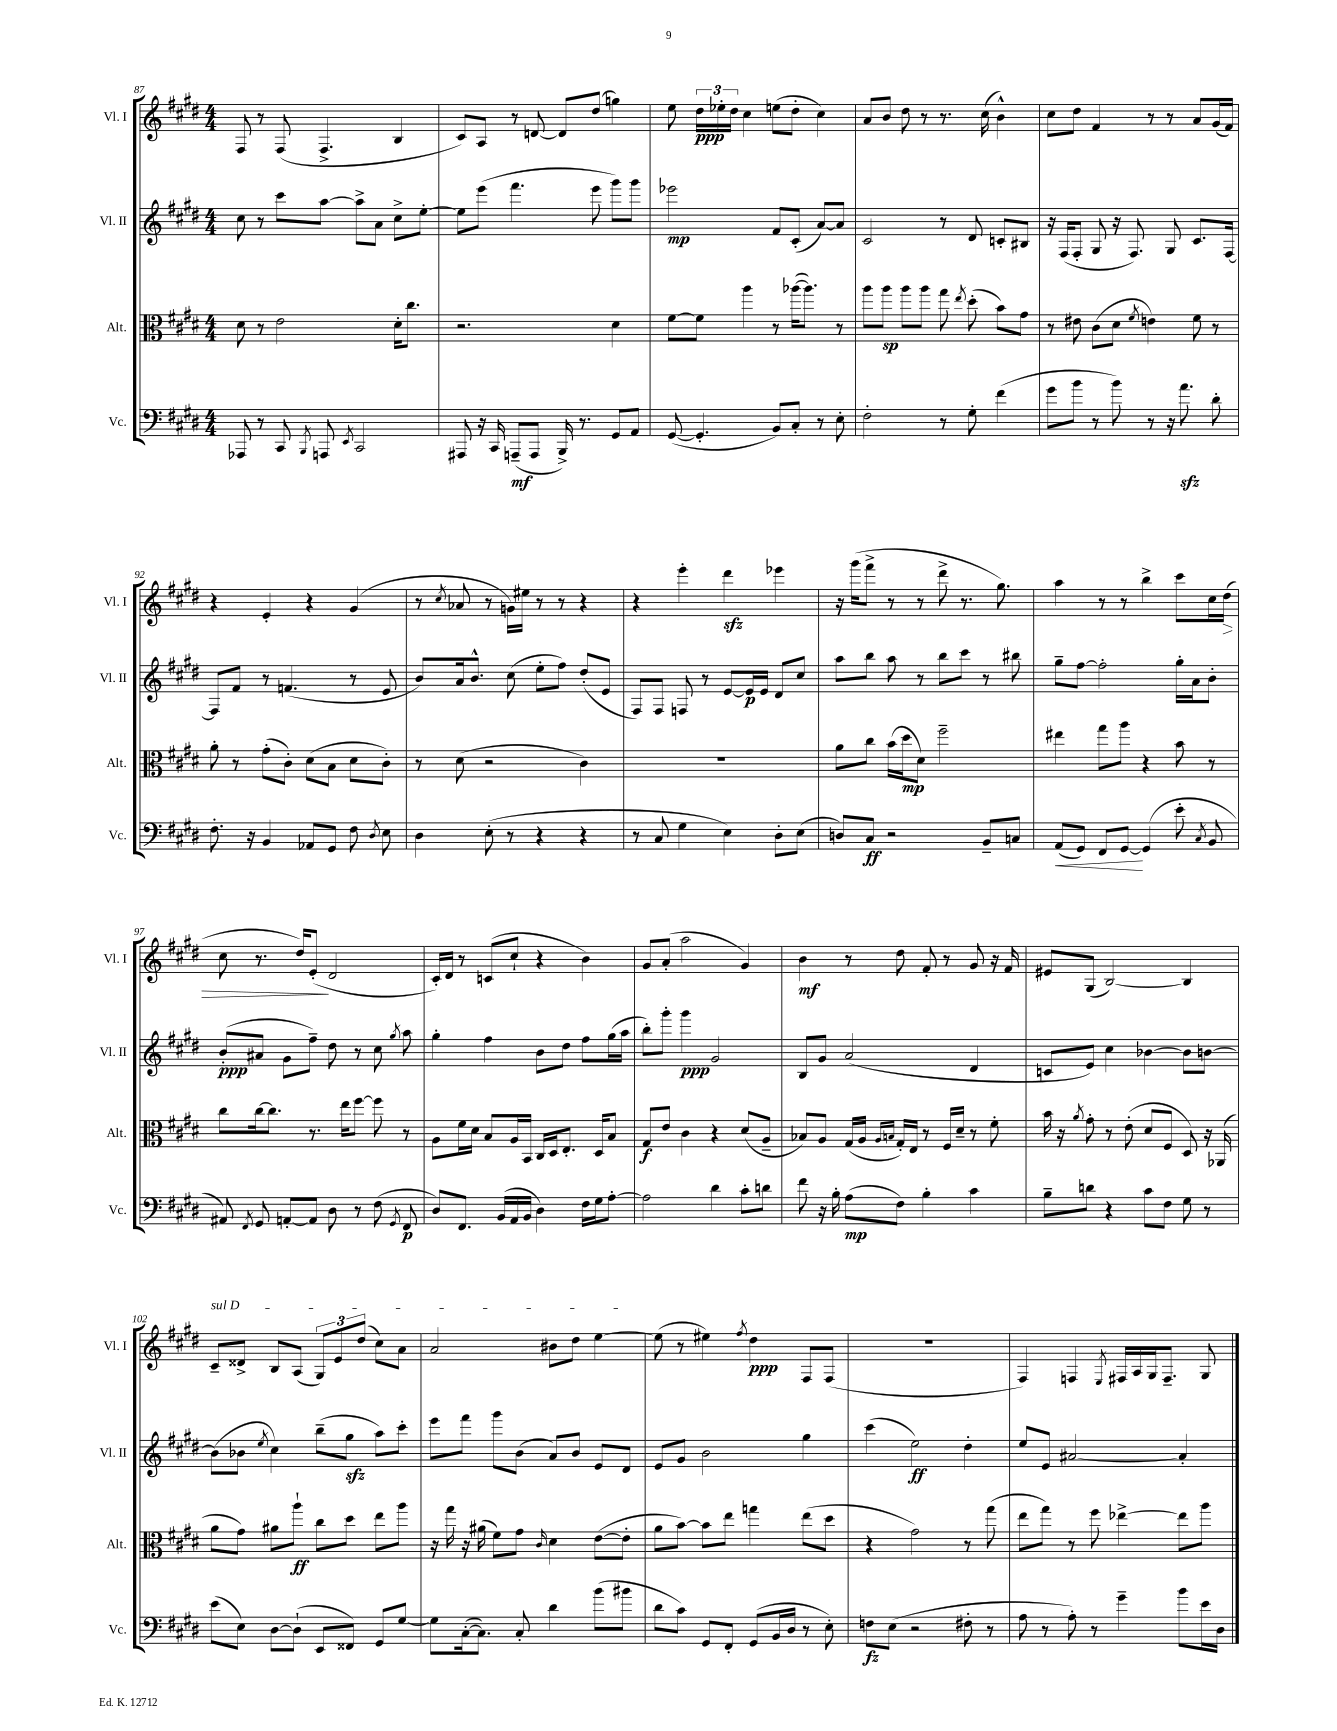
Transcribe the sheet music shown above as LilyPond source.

<<
\new StaffGroup <<
\new Staff = "s0" \with { instrumentName = "Vl. I" shortInstrumentName = "Vl. I" } {
    \clef treble \key e \major \numericTimeSignature \time 4/4
    \autoBeamOff fis8 r8 fis8( fis4.-> b4 |
    cis'8[) a8] r8 d'8~ d'8[ dis''8]( g''4) |
    e''8 \tuplet 3/2 { dis''16[\ppp ees''16-. dis''16] } cis''4 e''8[( dis''8]-. cis''4) |
    a'8[ b'8] dis''8 r8 r8. cis''16( b'4-^) |
    cis''8[ dis''8] fis'4 r8 r8 a'8[ gis'16( fis'16]) |
    r4 e'4-. r4 gis'4( |
    r8 \acciaccatura { cis''8 } aes'8 r8 g'16[) eis''16] r8 r8 r4 |
    r4 e'''4-. dis'''4\sfz ees'''4 |
    r16 gis'''16[( fis'''8]-> r8 r8 dis'''8-> r8. gis''8.) |
    a''4 r8 r8 b''4-> cis'''8[ cis''16 dis''16]\>( |
    cis''8 r8. dis''16[) e'8]-.\!( dis'2 |
    cis'16[-.) dis'16] r8 c'8[( cis''8]-! r4 b'4) |
    gis'8[ a'8]-.( a''2 gis'4) |
    b'4\mf r8 dis''8 fis'8-. r8 gis'8 r16 fis'16 |
    eis'8[ gis8]( b2~) b4 |
    \once \override TextSpanner.bound-details.left.text = \markup { \italic "sul D" } cis'8[--\startTextSpan disis'8]-> b8[ a8]( \tuplet 3/2 { gis8[) e'8 dis''8]( } cis''8[) a'8] |
    a'2 bis'8[ dis''8] e''4~\stopTextSpan |
    e''8( r8 eis''4) \acciaccatura { fis''8 } dis''4\ppp fis8[ fis8]( |
    R1 |
    fis4) f4 \acciaccatura { e8 } fis16[ a16 gis16 fis8.]-- gis8 \bar "|." |
}
\new Staff = "s1" \with { instrumentName = "Vl. II" shortInstrumentName = "Vl. II" } {
    \clef treble \key e \major \numericTimeSignature \time 4/4
    \autoBeamOff cis''8 r8 cis'''8[ a''8]~ a''8[-> a'8] cis''8[-> e''8]~-. |
    e''8[ e'''8]( fis'''4. e'''8 gis'''8[) gis'''8] |
    ees'''2\mp fis'8[ cis'8]-.( a'8[~) a'8] |
    cis'2 r8 dis'8 c'8[-. bis8] |
    r16 fis16[( fis8]-. gis8 r16 fis8.) gis8 cis'8.[ fis16]~ |
    fis8[ fis'8] r8 f'4.( r8 e'8 |
    b'8[) a'16 b'8.]-^ cis''8( e''8[-. fis''8]) dis''8[-.( e'8] |
    fis8[) fis8] f8 r8 e'8[~ e'16\p e'16] dis'8[ cis''8] |
    a''8[ b''8] a''8 r8 b''8[ cis'''8] r8 bis''8 |
    gis''8[-- fis''8]~ fis''2-. gis''16[-. a'16 b'8]-. |
    b'8[-.\ppp( ais'8] gis'8[ fis''8]--) dis''8 r8 cis''8 \acciaccatura { gis''8 } a''8 |
    gis''4-. fis''4 b'8[ dis''8] fis''8[ gis''16( a''16] |
    b''8[-.) gis'''8]-. gis'''4\ppp gis'2 |
    b8[ gis'8] a'2( dis'4 |
    c'8[ e'8]) cis''4 bes'4~ bes'8[ b'8]~ |
    b'8[( bes'8] \acciaccatura { e''8 } cis''4) b''8[--( gis''8]\sfz a''8[) cis'''8]-. |
    e'''8[ fis'''8] gis'''8[ b'8]( a'8[) b'8] e'8[ dis'8] |
    e'8[ gis'8] b'2 gis''4 |
    cis'''4( e''2\ff) dis''4-. |
    e''8[ e'8] ais'2~ ais'4-. \bar "|." |
}
\new Staff = "s2" \with { instrumentName = "Alt." shortInstrumentName = "Alt." } {
    \clef alto \key e \major \numericTimeSignature \time 4/4
    \autoBeamOff dis'8 r8 e'2 dis'16[-. cis''8.] |
    r2. dis'4 |
    fis'8[~ fis'8] a''4 r8 aes''16[~( aes''8.]) r8 |
    a''8[ a''8]\sp a''8[ a''8] gis''8 \acciaccatura { e''8 } dis''8-.( b'8[) gis'8] |
    r8 eis'8 cis'8[( dis'8] \acciaccatura { fis'8 } e'4) fis'8 r8 |
    a'8-. r8 gis'8[-.( cis'8]-.) dis'8[( b8] dis'8[ cis'8]-.) |
    r8 dis'8( r2 cis'4) |
    R1 |
    a'8[ cis''8] b'16[( dis''16\mp dis'8]) fis''2-- |
    eis''4 gis''8[ a''8] r4 b'8 r8 |
    cis''8[ cis''16~ cis''8.] r8. e''16[ fis''8]~ fis''8 r8 |
    a8[ fis'16 dis'16] b8[ a16 b,16] cis16[ dis16 e8.]-. dis16[ b8] |
    gis8[\f e'8] cis'4 r4 dis'8[( a8]-- |
    bes8[) a8] gis16[( a16] \grace { a16[ b16] } gis16[-.) e16] r8 fis16[ dis'16]-- r8 fis'8-. |
    b'16 r16 \acciaccatura { a'8 } gis'8-. r8 e'8-.( dis'8[ fis8] dis8) r16 aes,16( |
    a'8[ gis'8]) ais'8[ a''8]-!\ff cis''8[ dis''8] e''8[ a''8] |
    r16 gis''16 r16 ais'16( fis'8[) gis'8] \grace { cis'16 } dis'4 e'8[~( e'8]-. |
    a'8[ b'8]~) b'8[ e''8] g''4 e''8[( dis''8] |
    r4 gis'2) r8 gis''8( |
    e''8[ gis''8]) r8 fis''8 ees''4~-> ees''8[ a''8] \bar "|." |
}
\new Staff = "s3" \with { instrumentName = "Vc." shortInstrumentName = "Vc." } {
    \clef bass \key e \major \numericTimeSignature \time 4/4
    \autoBeamOff aes,,8 r8 cis,8 \acciaccatura { b,,8 } a,,8 \acciaccatura { e,8 } cis,2 |
    ais,,8 r16 cis,16 a,,8[--\mf( a,,8] b,,16->) r8. gis,8[ a,8] |
    gis,8~( gis,4.-. b,8[) cis8]-. r8 e8-. |
    fis2-. r8 gis8-. fis'4( |
    gis'8[ b'8] r8 b'8) r8 r16 a'8.\sfz dis'8-. |
    fis8.-. r16 b,4 aes,8[ gis,8] fis8 \acciaccatura { dis8 } e8 |
    dis4 e8-.( r8 r4 r4 |
    r8 cis8 gis4 e4) dis8[-. e8]( |
    d8[) cis8]\ff r2 b,8[-- c8] |
    a,8[\<( gis,8]) fis,8[ gis,8]~\! gis,4( e'8-. \acciaccatura { cis8 } b,8 |
    ais,8) \acciaccatura { fis,8 } gis,8 a,8[~-. a,8] dis8 r8 fis8( \acciaccatura { gis,8 } fis,8\p |
    dis8[) fis,8.] b,16[( a,16 b,16] dis4) fis16[ gis16 a8]~-. |
    a2 dis'4 cis'8[-. d'8] |
    fis'8 r16 b16-. a8[\mp( fis8]) b4-. cis'4 |
    b8[-- d'8] r4 cis'8[ fis8] gis8 r8 |
    e'8[( e8]) dis8[~ dis8]-!( e,8[ fisis,8]) gis,8[ gis8]~ |
    gis8[ cis16~-.( cis8.]) cis8-. dis'4 b'8[( bis'8] |
    dis'8[ cis'8]) gis,8[ fis,8]-. gis,8[( b,16 dis16] r8 e8-.) |
    f8[\fz e8]( r2 fis8-. r8 |
    a8 r8 a8-.) r8 gis'4-- b'8[ e'16 dis16] \bar "|." |
}
>>
>>
\layout { \context { \Score currentBarNumber = #87 } }
